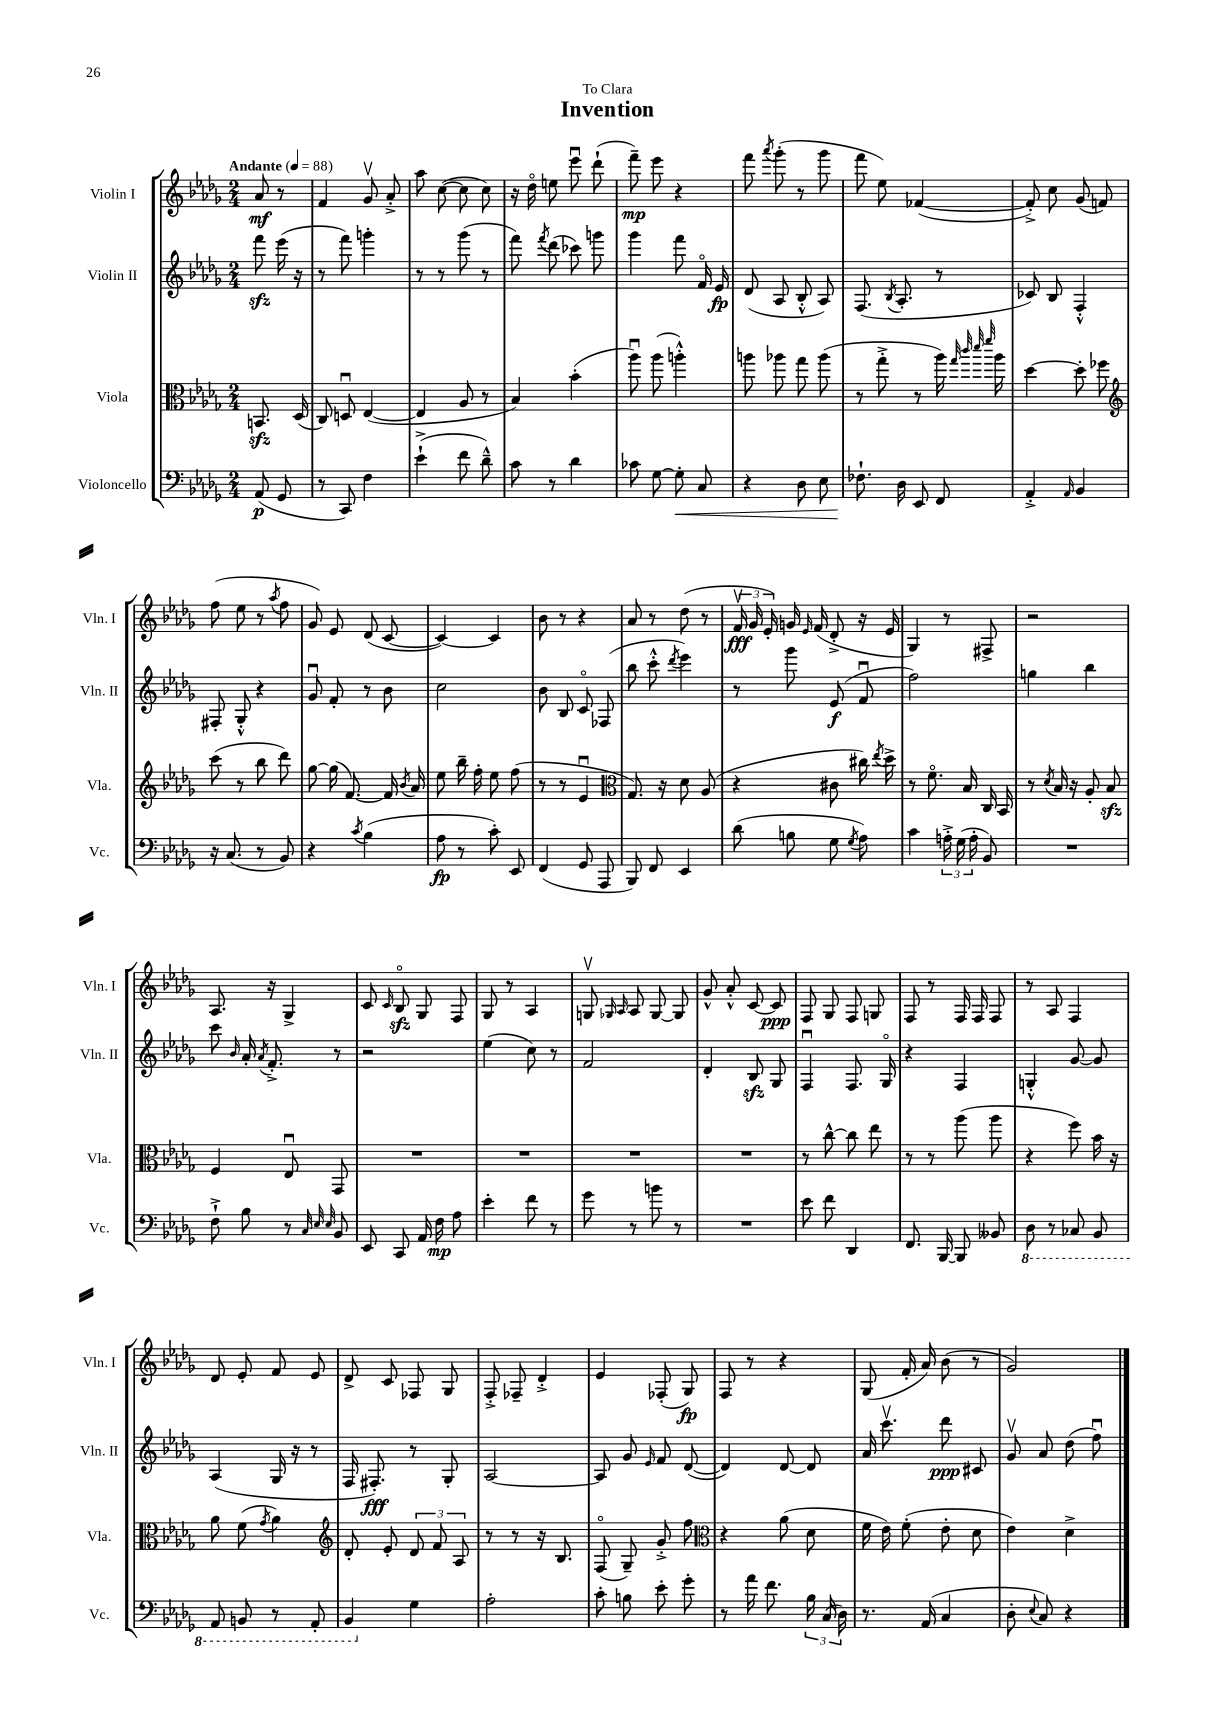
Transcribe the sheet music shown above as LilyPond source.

\header { title = "Invention" dedication = "To Clara" }
<<
\new StaffGroup <<
\new Staff = "s0" \with { instrumentName = "Violin I" shortInstrumentName = "Vln. I" } {
    \clef treble \key des \major \numericTimeSignature \time 2/4 \partial 4 \tempo "Andante" 4 = 88
    \autoBeamOff aes'8\mf r8 |
    f'4 ges'8\upbow aes'8-.-> |
    aes''8 c''8~( c''8 c''8) |
    r16 des''16\flageolet e''8 ees'''8\downbow des'''8-!( |
    f'''8--\mp) ees'''8 r4 |
    f'''8 \acciaccatura { aes'''8 } ges'''8-.( r8 ges'''8 |
    f'''8 ees''8) fes'4~( |
    fes'8-.->) c''8 ges'8( f'8) |
    f''8( ees''8 r8 \acciaccatura { aes''8 } f''8 |
    ges'8) ees'8 des'8( c'8~ |
    c'4~) c'4 |
    bes'8 r8 r4 |
    aes'8 r8 des''8( r8 |
    \tuplet 3/2 { f'16\upbow\fff ges'16 ees'16-.) } g'16 \grace { ees'16 } f'16( des'8-.-> r16 ees'16 |
    ges4) r8 fis8-> |
    r2 |
    aes8. r16 ges4-> |
    c'8 \grace { c'16 } bes8\flageolet\sfz ges8 f8 |
    ges8 r8 aes4 |
    g8\upbow \grace { ges16 aes16 } aes8 ges8~ ges8 |
    ges'8-^ aes'8-.-^ c'8~ c'8\ppp |
    f8 ges8 f8 g8 |
    f8 r8 f16 f16 f8 |
    r8 aes8 f4 |
    des'8 ees'8-. f'8 ees'8 |
    des'8-> c'8 fes8 ges8 |
    f8-.-> fes8-- des'4-.-> |
    ees'4 fes8-.( ges8\fp) |
    f8 r8 r4 |
    ges8( f'16-. aes'16) bes'8( r8 |
    ges'2) \bar "|." |
}
\new Staff = "s1" \with { instrumentName = "Violin II" shortInstrumentName = "Vln. II" } {
    \clef treble \key des \major \numericTimeSignature \time 2/4 \partial 4
    \autoBeamOff f'''8\sfz ees'''16( r16 |
    r8 f'''8) g'''4-. |
    r8 r8 ges'''8( r8 |
    f'''8) \acciaccatura { f'''8 } des'''8( ces'''8) g'''8 |
    ges'''4 f'''8 f'16\flageolet ees'16\fp |
    des'8( aes8 bes8-.-^ aes8) |
    f8.( \acciaccatura { bes8 } aes8.-. r8 |
    ces'8) bes8 f4-.-^ |
    fis8-. ges8-.-^ r4 |
    ges'8\downbow f'8-. r8 bes'8 |
    c''2 |
    bes'8 bes8 c'8\flageolet fes8( |
    bes''8 c'''8-.-^ \acciaccatura { des'''8 } ees'''4) |
    r8 ges'''8 ees'8\f( f'8\downbow |
    f''2) |
    g''4 bes''4 |
    c'''8 \grace { bes'16 } aes'16-. \acciaccatura { aes'8 } f'8.-.-> r8 |
    r2 |
    ees''4( c''8) r8 |
    f'2 |
    des'4-. bes8\sfz ges8 |
    f4\downbow f8. ges16\flageolet |
    r4 f4 |
    g4-.-^ ges'8~ ges'8 |
    aes4( ges16 r16 r8 |
    f16 fis8.-.\fff) r8 ges8-. |
    aes2~ |
    aes8 ges'8 \grace { ees'16 } f'8 des'8~( |
    des'4) des'8~ des'8 |
    aes'16 c'''8.\upbow des'''8\ppp cis'8 |
    ges'8\upbow aes'8 des''8( f''8\downbow) \bar "|." |
}
\new Staff = "s2" \with { instrumentName = "Viola" shortInstrumentName = "Vla." } {
    \clef alto \key des \major \numericTimeSignature \time 2/4 \partial 4
    \autoBeamOff b,8.\sfz des16( |
    c8) d8\downbow ees4~( |
    ees4 aes8 r8 |
    bes4) bes'4-.( |
    aes''8\downbow) aes''8( a''4-.-^) |
    a''8 aes''8 ges''8 aes''8( |
    r8 ges''8-.-> r8 aes''16) \grace { ges''32 c'''32 des'''32 f'''32 } aes''16 |
    des''4~ des''8-. fes''8 |
    \clef treble c'''8( r8 bes''8 des'''8) |
    ges''8~ ges''16( f'8.~) f'16 \acciaccatura { bes'8 } aes'16 |
    ees''8 bes''16-- f''16-. ees''8 f''8( |
    r8 r8 ees'4\downbow |
    \clef alto ges8.) r16 des'8 aes8( |
    r4 cis'8 cis''16) \acciaccatura { ees''8 } des''16-> |
    r8 f'8.\flageolet bes16 c16 bes,16 |
    r8 \acciaccatura { des'8 } bes16 r16 aes8-. bes8\sfz |
    f4 ees8\downbow ges,8 |
    R2 |
    R2 |
    R2 |
    R2 |
    r8 c''8~-^ c''8 ees''8 |
    r8 r8 aes''8( aes''8 |
    r4 f''8) bes'16 r16 |
    aes'8 f'8( \acciaccatura { ges'8 } aes'4) |
    \clef treble des'8-. ees'8-. \tuplet 3/2 { des'8 f'8 aes8 } |
    r8 r8 r16 bes8. |
    f8\flageolet( ges8--) ges'8-.-> f''8 |
    \clef alto r4 aes'8( des'8 |
    f'16 ees'16) f'8-.( ees'8-. des'8 |
    ees'4) des'4-> \bar "|." |
}
\new Staff = "s3" \with { instrumentName = "Violoncello" shortInstrumentName = "Vc." } {
    \clef bass \key des \major \numericTimeSignature \time 2/4 \partial 4
    \autoBeamOff aes,8\p( ges,8 |
    r8 c,8) f4 |
    ees'4-!->( f'8 des'8---^) |
    c'8 r8 des'4 |
    ces'8 ges8~ ges8-.\< c8 |
    r4 des8 ees8 |
    fes8.-!\! des16 ees,8 f,8 |
    aes,4-.-> \grace { aes,16 } bes,4 |
    r16 c8.( r8 bes,8) |
    r4 \acciaccatura { c'8 } bes4( |
    aes8\fp r8 c'8-.) ees,8 |
    f,4( ges,8 aes,,8 |
    bes,,8) f,8 ees,4 |
    des'8( b8 ges8 \acciaccatura { ges8 } aes8) |
    c'4 \tuplet 3/2 { a16-.-> ges16( a16-. } bes,8) |
    R2 |
    f8-!-> bes8 r8 \grace { c32 ees32 ees32 } bes,8 |
    ees,8 c,8 aes,16 f16\mp aes8 |
    ees'4-. f'8 r8 |
    ges'8 r8 b'8 r8 |
    R2 |
    ees'8 f'8 des,4 |
    f,8. bes,,16~ bes,,8 beses,8 |
    \ottava #-1 des,8 r8 ces,8 bes,,8 |
    aes,,8 b,,8 r8 aes,,8-. |
    bes,,4 \ottava #0 ges4 |
    aes2-. |
    c'8-. b8 ees'8-. ges'8-. |
    r8 aes'16 f'8. \tuplet 3/2 { bes16 c16( des16) } |
    r8. aes,16( c4 |
    des8-. \appoggiatura { ees8 } c8) r4 \bar "|." |
}
>>
>>
\layout { \context { \Score \remove "Bar_number_engraver" } }
